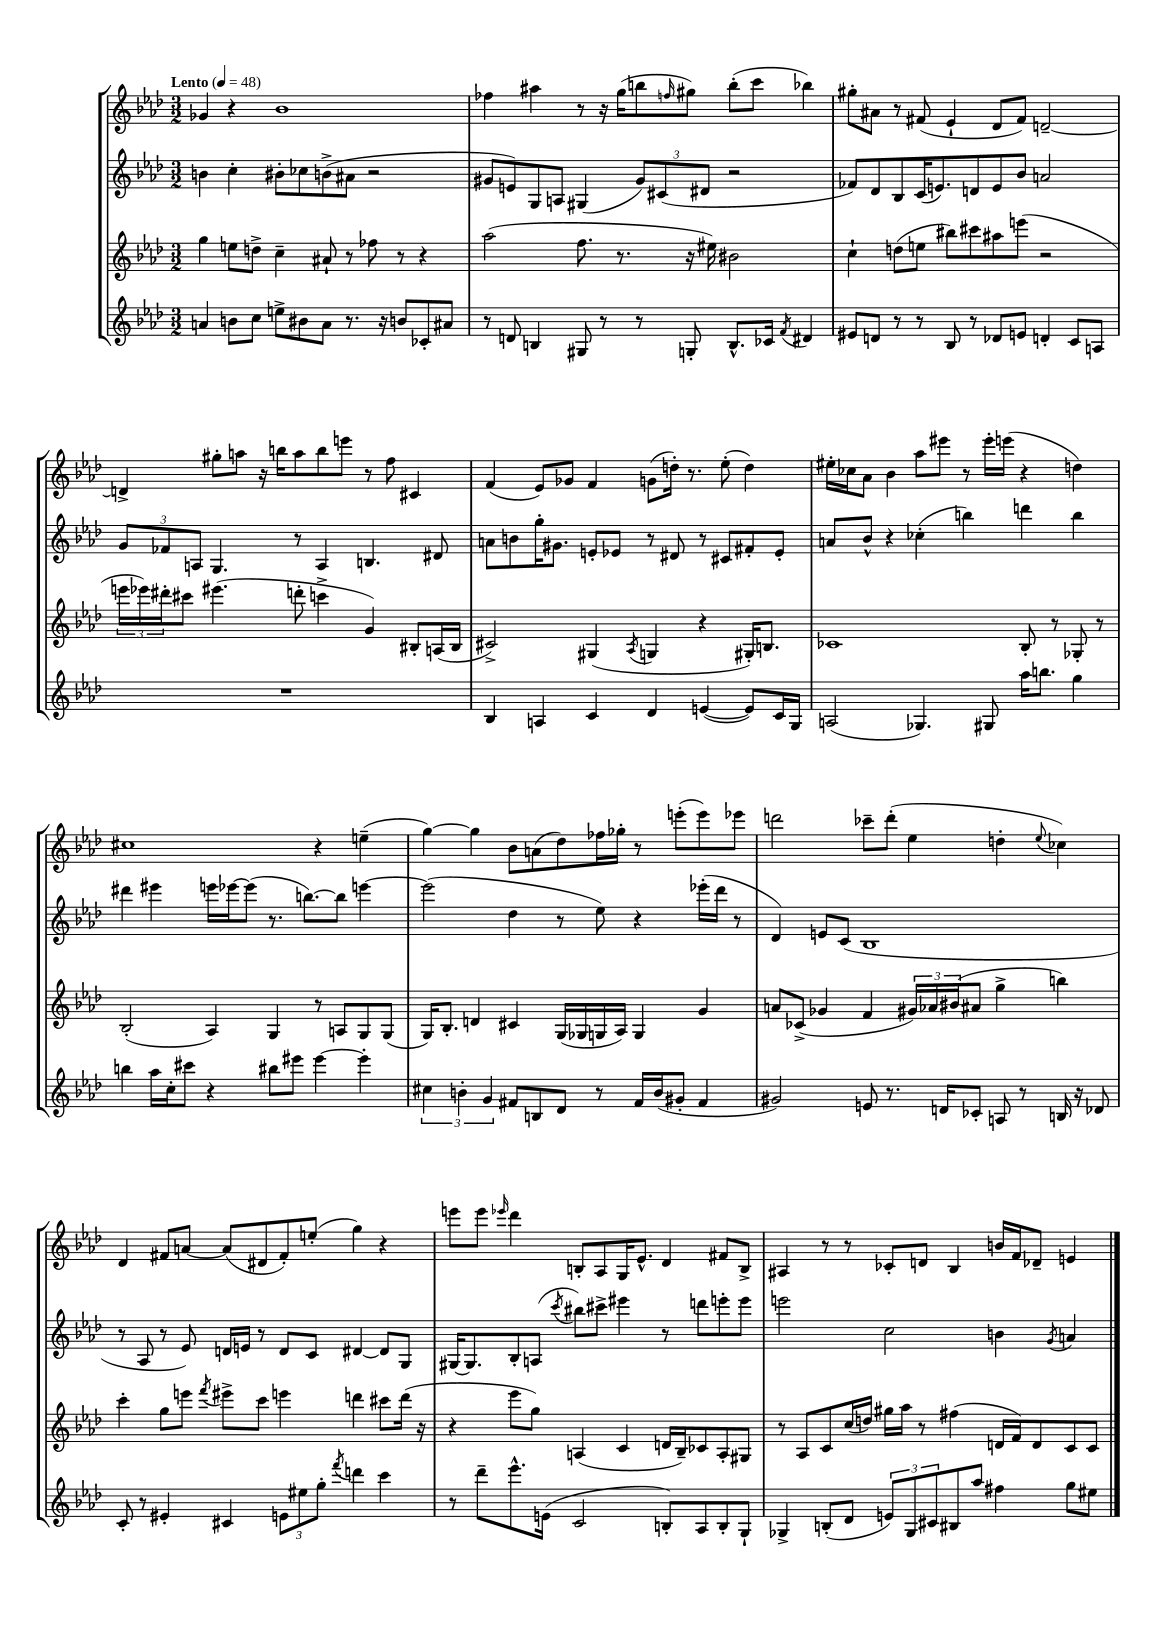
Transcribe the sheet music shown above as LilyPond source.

<<
\new StaffGroup <<
\new Staff = "s0" {
    \clef treble \key aes \major \numericTimeSignature \time 3/2 \tempo "Lento" 4 = 48
    ges'4 r4 bes'1 |
    fes''4 ais''4 r8 r16 g''16( b''8 \grace { f''16 } gis''8) b''8-.( c'''8 bes''4) |
    gis''8-. ais'8 r8 fis'8( ees'4-! des'8 fis'8) d'2~-- |
    d'4-> gis''8-. a''8 r16 b''16 a''8 b''8 e'''8 r8 f''8 cis'4 |
    f'4( ees'8) ges'8 f'4 g'8( d''16-.) r8. ees''8-.( d''4) |
    eis''16-. ces''16 aes'8 bes'4 aes''8 eis'''8 r8 eis'''16-. e'''16( r4 d''4) |
    cis''1 r4 e''4--( |
    g''4~) g''4 bes'8 a'8( des''8) fes''16 ges''16-. r8 e'''8-.( e'''8) ees'''8 |
    d'''2 ces'''8-- d'''8-.( ees''4 d''4-. \appoggiatura { ees''8 } ces''4) |
    des'4 fis'8 a'8~ a'8( dis'8 fis'8-.) e''8-.( g''4) r4 |
    e'''8 e'''8 \grace { ees'''16 } des'''4 b8-. aes8 g16 ees'8.-^ des'4 fis'8 b8-> |
    ais4 r8 r8 ces'8-. d'8 bes4 b'16 f'16 des'8-- e'4 \bar "|." |
}
\new Staff = "s1" {
    \clef treble \key aes \major \numericTimeSignature \time 3/2
    b'4 c''4-. bis'8-. ces''8 b'8->( ais'8 r2 |
    gis'8 e'8) g8 a8 gis4( \tuplet 3/2 { gis'8) cis'8( dis'8 } r2 |
    fes'8) des'8 bes8 c'16( e'8.) d'8 e'8 bes'8 a'2 |
    \tuplet 3/2 { g'8 fes'8 a8 } g4. r8 a4 b4. dis'8 |
    a'8 b'8 g''16-. gis'8. e'8-. ees'8 r8 dis'8 r8 cis'8 fis'8-. ees'8-. |
    a'8 bes'8-^ r4 ces''4-.( b''4) d'''4 b''4 |
    dis'''4 eis'''4 e'''16 ees'''16~ ees'''8( r8. b''8.~) b''8 e'''4~ |
    e'''2( des''4 r8 ees''8) r4 ees'''16-.( des'''16 r8 |
    des'4) e'8 c'8( bes1 |
    r8 aes8 r8 ees'8) d'16 e'16 r8 d'8 c'8 dis'4~ dis'8 g8 |
    gis16~ gis8. bes8-. a8( \acciaccatura { c'''8 } bis''8) cis'''8-> eis'''4 r8 d'''8 e'''8-. e'''8 |
    e'''2 c''2 b'4 \acciaccatura { g'8 } a'4 \bar "|." |
}
\new Staff = "s2" {
    \clef treble \key aes \major \numericTimeSignature \time 3/2
    g''4 e''8 d''8-> c''4-- ais'8-! r8 fes''8 r8 r4 |
    aes''2( f''8. r8. r16 eis''16) bis'2 |
    c''4-! d''8( e''8 bis''8) cis'''8 ais''8 e'''8( r2 |
    \tuplet 3/2 { e'''16 ees'''16) dis'''16-. } cis'''8 eis'''4.( d'''8-. c'''4-> g'4) bis8-. a16( bis16 |
    cis'2->) gis4( \acciaccatura { aes8 } g4 r4 gis16-.) b8. |
    ces'1 bes8-. r8 ges8-. r8 |
    bes2-.( aes4) g4 r8 a8 g8 g8( |
    g16) bes8.-. d'4 cis'4 g16( ges16 g16 aes16) g4 g'4 |
    a'8 ces'8->( ges'4 f'4 \tuplet 3/2 { gis'16) aes'16 bis'16( } ais'8 g''4-> b''4) |
    c'''4-. g''8 e'''8 \acciaccatura { f'''8 } eis'''8-> c'''8 e'''4 d'''4 cis'''8 d'''16( r16 |
    r4 ees'''8 g''8) a4( c'4 d'16 bes16--) ces'8 a8-. gis8 |
    r8 aes8 c'8 c''16( d''16) gis''16 aes''16 r8 fis''4( d'16 f'16) d'8 c'8 c'8 \bar "|." |
}
\new Staff = "s3" {
    \clef treble \key aes \major \numericTimeSignature \time 3/2
    a'4 b'8 c''8 e''8-> bis'8 a'8 r8. r16 b'8 ces'8-. ais'8 |
    r8 d'8 b4 gis8 r8 r8 g8-. b8.-^ ces'16 \acciaccatura { f'8 } dis'4 |
    eis'8 d'8 r8 r8 bes8 r8 des'8 e'8 d'4-. c'8 a8 |
    R1. |
    bes4 a4 c'4 des'4 e'4~( e'8) c'16 g16 |
    a2( ges4.) gis8 aes''16 b''8. g''4 |
    b''4 aes''16 c''16-. cis'''8 r4 bis''8 eis'''8 eis'''4~ eis'''4-. |
    \tuplet 3/2 { cis''4 b'4-. g'4 } fis'8 b8 des'8 r8 fis'16 b'16( gis'8-. fis'4 |
    gis'2) e'8 r8. d'16 ces'8-. a8 r8 b16 r16 des'8 |
    c'8-. r8 eis'4-. cis'4 \tuplet 3/2 { e'8 eis''8 g''8-. } \acciaccatura { f'''8 } d'''4 c'''4 |
    r8 des'''8-- ees'''8.-^ e'16( c'2 b8-.) aes8 b8-. g8-! |
    ges4-> b8-.( des'8 \tuplet 3/2 { e'8) ges8 cis'8 } bis8 aes''8 fis''4 g''8 eis''8 \bar "|." |
}
>>
>>
\layout { \context { \Score \remove "Bar_number_engraver" } }
